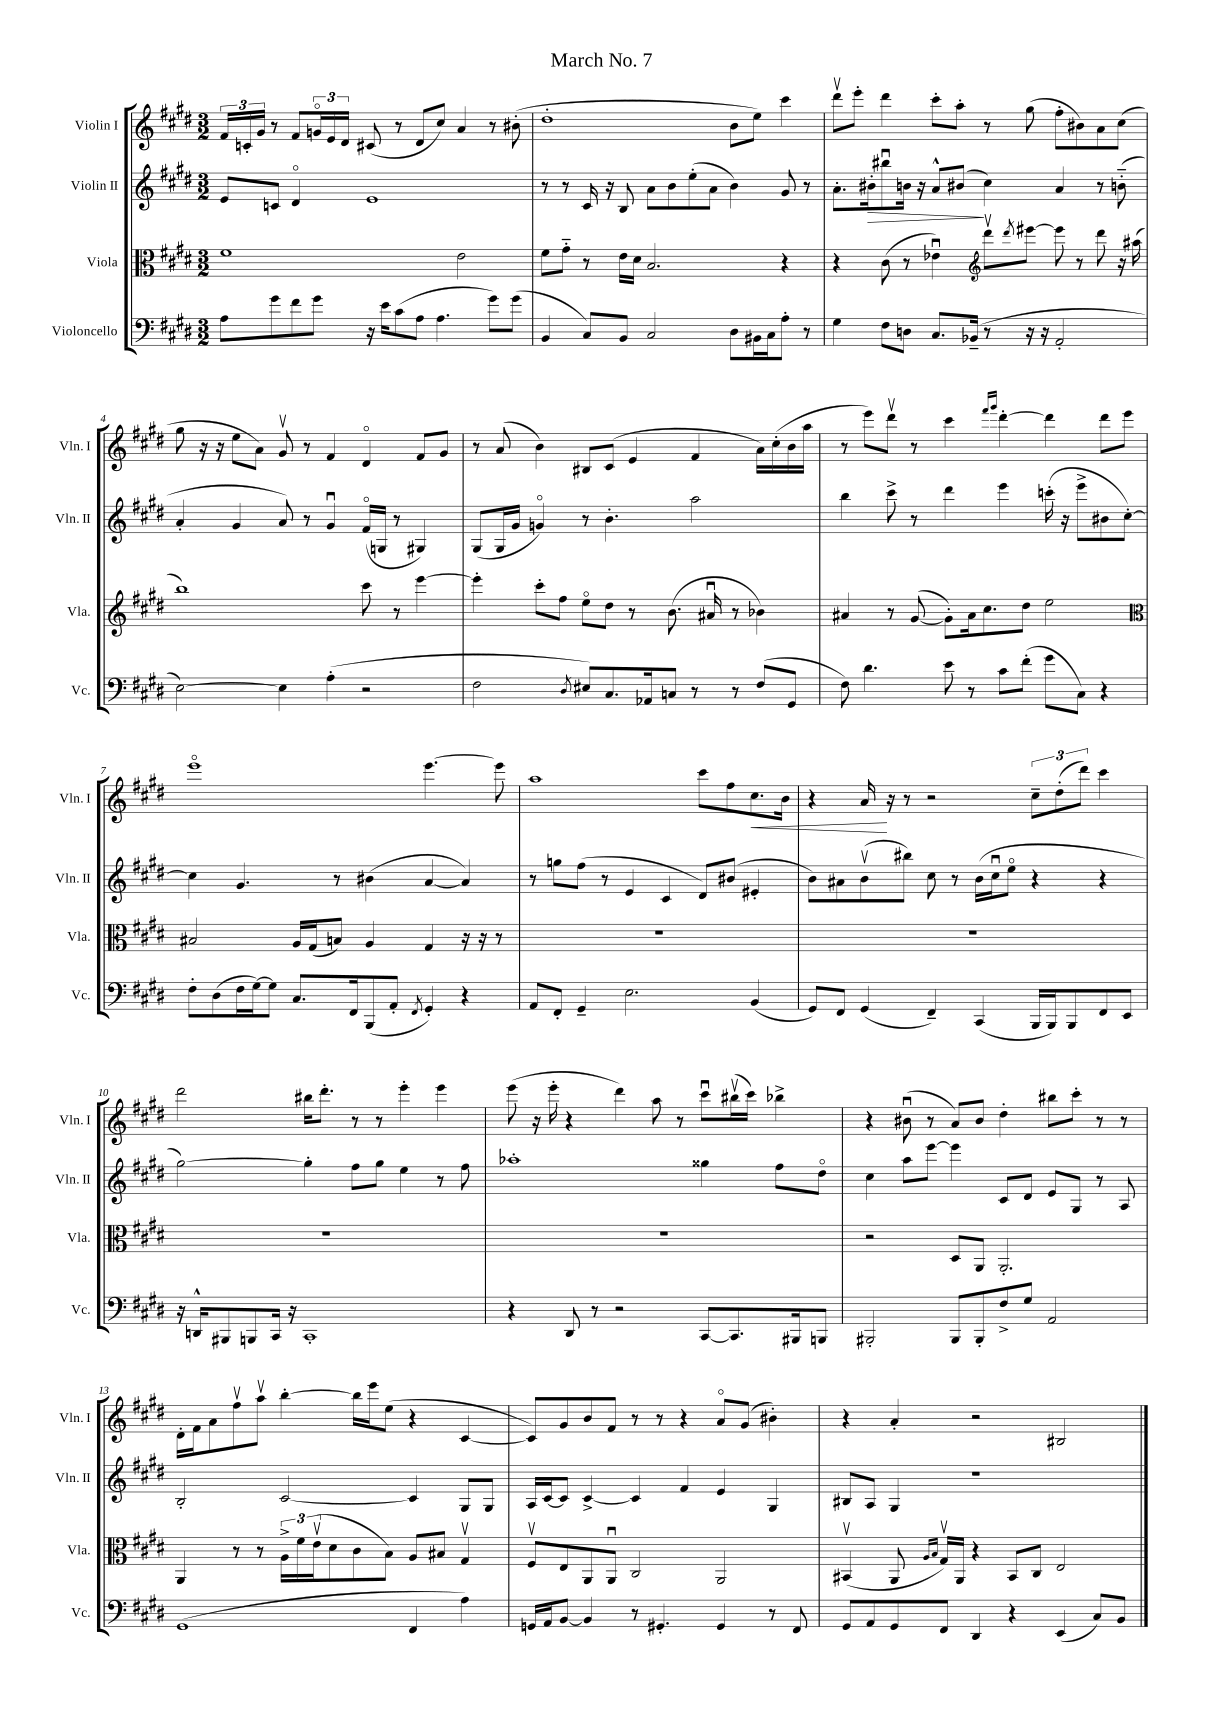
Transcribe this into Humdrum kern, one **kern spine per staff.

**kern	**kern	**kern	**kern
*staff4	*staff3	*staff2	*staff1
*clefF4	*clefC3	*clefG2	*clefG2
*k[f#c#g#d#]	*k[f#c#g#d#]	*k[f#c#g#d#]	*k[f#c#g#d#]
*M3/2	*M3/2	*M3/2	*M3/2
8A	1f#	8e	24f#
.	.	.	24c'
.	.	.	24g#
8g#	.	8c	8r
8f#	.	4d#o	8f#
8g#	.	.	24go
.	.	.	24e
.	.	.	24d#
16r	.	1e	(8c#
16e	.	.	.
(8c#	.	.	8r
8A	.	.	8d#
4.A	.	.	8cc#)
.	2e	.	4a
8g#)	.	.	8r
(8g#	.	.	(8b#'
=	=	=	=
4BB	8f#	8r	1dd#'
.	8g#'~	8r	.
8C#)	8r	16c#	.
.	.	16r	.
8BB	16e	8B	.
.	16d#	.	.
2C#	2.B	8a	.
.	.	8b	.
.	.	(8ee'	.
.	.	8a	.
8D#	.	4b)	8b
16BB#	.	.	8ee)
16C#	.	.	.
8A'	4r	8g#	4ccc#
8r	.	8r	.
=	=	=	=
4G#	4r	8.a'	8ddd#v
.	.	.	8eee'
.	.	16b#'	.
8F#	(8c#	8bb#u	4ddd#
8D	8r	16b	.
.	.	16r	.
8.C#	4e-u)	8a^^	8ccc#'
.	.	(8b#	8aa'
(16BB-~	.	.	.
*	*clefG2	*	*
8r	8ddd#v	4cc#)	8r
.	8qddd#	.	.
16r	[8eee#	.	(8gg#
16r	.	.	.
2AA'	8eee#]	4a	8ff#'
.	8r	.	8b#)
.	8ddd#	8r	8a
.	16r	(8b'~	(8cc#
.	(16aa#	.	.
=	=	=	=
[2E)	1bb)	4a'	8gg#
.	.	.	16r
.	.	.	16r
.	.	4g#	8ee
.	.	.	8a)
4E]	.	8a)	8g#v
.	.	8r	8r
(4A'	.	4g#u	4f#
2r	8ccc#	(16f#o	4d#o
.	.	16G	.
.	8r	8r	.
.	[4eee	4G#)	8f#
.	.	.	8g#
=	=	=	=
2F#	4eee']	(8G#	8r
.	.	16G#	(8a
.	.	16g#	.
.	8ccc#'	4go)	4b)
.	8ff#	.	.
8qD#	.	.	.
8E#)	8eeo	8r	8B#
8.C#	8dd#	4.b'	(8c#
.	8r	.	4e
16AA-	.	.	.
8C	(8.b	.	.
8r	.	2aa	4f#
.	16a#u	.	.
8r	8r	.	.
(8F#	4b-)	.	16a)
.	.	.	(16cc#'
8GG#	.	.	16b
.	.	.	16aa
=	=	=	=
8F#)	4a#	4bb	8r
4.d#	.	.	8eee)
.	8r	8ccc#^	8ddd#v
.	([8g#	8r	8r
8e	8g#'])	4ddd#	4ccc#
8r	16a#	.	.
.	8.cc#	.	.
.	.	.	16qqfff#
.	.	.	16qqggg#
8c#	.	4eee	[4ddd#'
(8f#'	8dd#	.	.
8g#	2ee	(16ccc'	4ddd#]
.	.	16r	.
8C#)	.	8eee^	.
4r	.	8b#	8ddd#
.	.	[8cc#')	8eee
=	=	=	=
*	*clefC3	*	*
8F#'	2B#	4cc#]	1eeeo
(8D#	.	.	.
16F#	.	4.g#	.
[16G#)	.	.	.
8G#]	.	.	.
8.C#	16A	.	.
.	(16G#	.	.
.	8B)	8r	.
16FF#	.	.	.
(8BBB	4A	(4b#	.
8AA'	.	.	.
8qFF#	.	.	.
4GG#')	4G#	[4a	[4.eee
4r	16r	4a])	.
.	16r	.	.
.	8r	.	8eee]
=	=	=	=
8AA	1.r	8r	1aa
8FF#'	.	8gg	.
4GG#~	.	(8ff#	.
.	.	8r	.
2.E	.	4e	.
.	.	4c#	.
.	.	8d#)	8ccc#
.	.	(8b#	8ff#
(4BB	.	4e#'	8.cc#
.	.	.	16b
=	=	=	=
8GG#)	1.r	8b)	4r
8FF#	.	8a#	.
(4GG#	.	(8bv	16a
.	.	.	16r
.	.	8bb#)	8r
4FF#~)	.	8cc#	2r
.	.	8r	.
(4CC#	.	(16b	.
.	.	16cc#u	.
.	.	8eeo	.
16BBB	.	4r	12cc#~
16BBB)	.	.	.
.	.	.	(12dd#'
8BBB	.	.	.
.	.	.	12ddd#)
8FF#	.	4r	4ccc#
8EE	.	.	.
=	=	=	=
16r	1.r	[2gg#)	2ddd#
16DD^^	.	.	.
8BBB#	.	.	.
8BBB	.	.	.
16CC#	.	.	.
16r	.	.	.
1CC#'	.	4gg#']	16bb#
.	.	.	8.ddd#'
.	.	8ff#	8r
.	.	8gg#	8r
.	.	4ee	4eee'
.	.	8r	4eee
.	.	8ff#	.
=	=	=	=
4r	1.r	1aa-'	(8eee
.	.	.	16r
.	.	.	16eee'
8DD#	.	.	4r
8r	.	.	.
2r	.	.	4ddd#)
.	.	.	8aa
.	.	.	8r
[8CC#	.	4gg##	8ccc#u
8.CC#]	.	.	(16bb#v
.	.	.	16ccc#)
.	.	8ff#	4bb-^
16BBB#	.	.	.
8BBB	.	8dd#o	.
=	=	=	=
2BBB#'	2r	4cc#	4r
.	.	8aa	(8b#u
.	.	[8eee	8r
8BBB#	8D#	4eee]	8a)
8BBB#'	8AA	.	8b#
8F#^	2.AA'	8c#	4dd#'
8G#	.	8d#	.
2AA	.	8e	8bb#
.	.	8G#	8ccc#'
.	.	8r	8r
.	.	8A	8r
=	=	=	=
(1GG#	4AA	2B'	16d#'
.	.	.	16f#
.	.	.	8a
.	8r	.	8ff#v
.	8r	.	8aav
.	24A^	[2c#	[4bb'
.	24f#	.	.
.	(24ev	.	.
.	8d#	.	.
.	8c#	.	16bb]
.	.	.	16eee
.	8B)	.	(8ee
4FF#	8A	4c#]	4r
.	8B#	.	.
4A)	4G#v	8G#	[4c#
.	.	8G#	.
=	=	=	=
16GG	8F#v	16A	8c#])
16AA	.	[16c#	.
[8BB	8E	8c#]	8g#
4BB]	8AA	[4c#^	8b
.	8AAu	.	8f#
8r	2C#	4c#]	8r
4.GG#'	.	.	8r
.	.	4f#	4r
4GG#	2AA	4e	8ao
.	.	.	(8g#
8r	.	4G#	4b#')
8FF#	.	.	.
=	=	=	=
8GG#	(4BB#v	8B#	4r
8AA	.	8A	.
8GG#	8AA	4G#	4a'
.	16qqA	.	.
.	16qqB	.	.
8FF#	16G#v)	.	.
.	16AA	.	.
4DD#	4r	1r	2r
4r	8BB#	.	.
.	8C#	.	.
(4EE	2E	.	2B#
8C#)	.	.	.
8BB	.	.	.
==	==	==	==
*-	*-	*-	*-
